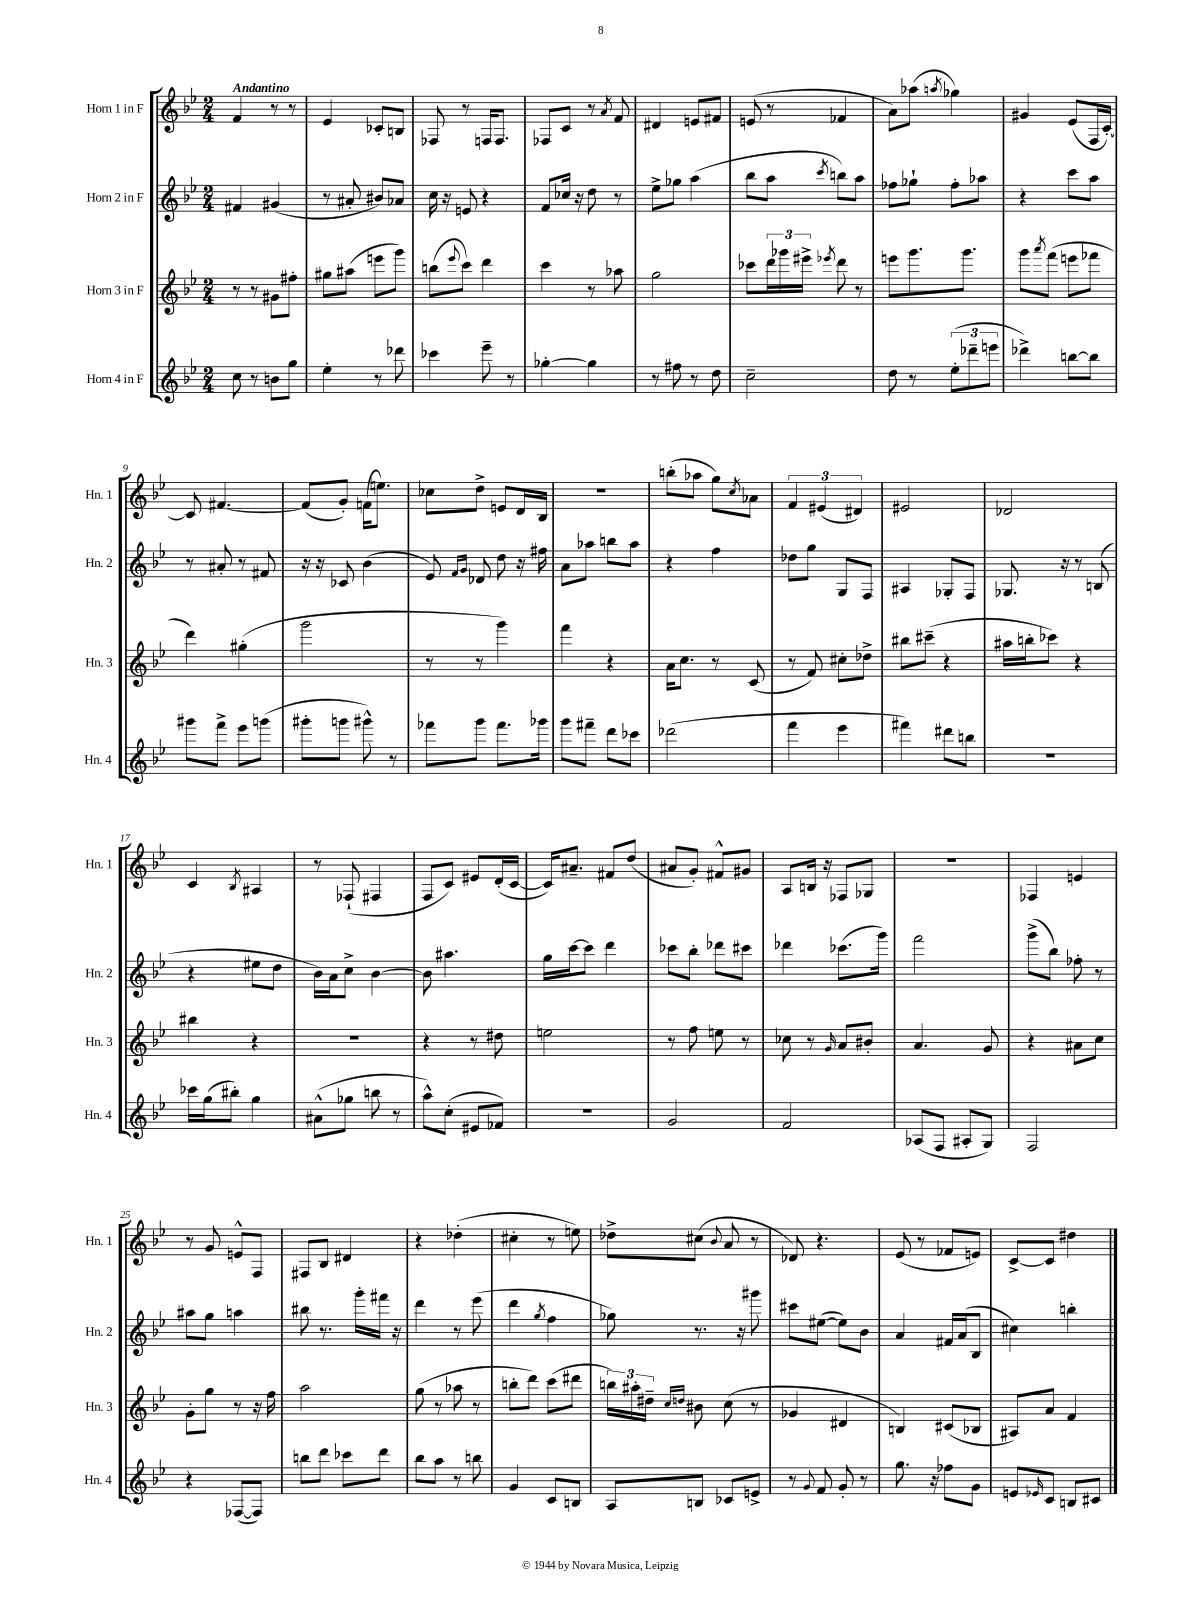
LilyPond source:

<<
\new StaffGroup <<
\new Staff = "s0" \with { instrumentName = "Horn 1 in F" shortInstrumentName = "Hn. 1" } {
    \clef treble \key bes \major \numericTimeSignature \time 2/4 \tempo "Andantino"
    f'4 r8 r8 |
    ees'4 ces'8-. b8 |
    fes8 r8 f16 f8. |
    fes8 c'8 r8 \acciaccatura { a'8 } f'8 |
    dis'4 e'8 fis'8 |
    e'8( r8 fes'4 |
    a'8) aes''8( \acciaccatura { a''8 } ges''4) |
    gis'4 ees'8( f16 c'16~-.) |
    c'8 fis'4.~ |
    fis'8( g'8-.) f'16( e''8.) |
    ces''8 d''8-> e'8 d'16 bes16 |
    r2 |
    b''8-.( aes''8 g''8) \acciaccatura { c''8 } aes'8 |
    \tuplet 3/2 { f'4 eis'4( dis'4) } |
    eis'2 |
    des'2 |
    c'4 \acciaccatura { bes8 } ais4 |
    r8 fes8-!( fis4 |
    f8 c'8) eis'8 d'16-.( c'16~ |
    c'16) ais'8.-- fis'8 d''8( |
    ais'8 g'8-.) fis'8-^ gis'8 |
    a8 b16 r16 fes8 ges8 |
    R2 |
    fes4 e'4 |
    r8 g'8 e'8-^ f8 |
    fis8 bes8 dis'4 |
    r4 des''4-.( |
    cis''4-. r8 e''8) |
    des''8-> cis''8( \appoggiatura { bes'8 } a'8 r8 |
    des'8) r4. |
    ees'8( r8 fes'8 e'8) |
    c'8~-> c'8 dis''4 \bar "|." |
}
\new Staff = "s1" \with { instrumentName = "Horn 2 in F" shortInstrumentName = "Hn. 2" } {
    \clef treble \key bes \major \numericTimeSignature \time 2/4
    fis'4 gis'4( |
    r8 ais'8-. bis'8) aes'8 |
    c''16 r16 e'8 r4 |
    f'8 ces''16 r16 d''8 r8 |
    ees''8-> ges''8 a''4( |
    bes''8 a''8 \acciaccatura { c'''8 } b''8) a''8 |
    fes''8 ges''8-! fes''8-. aes''8 |
    r4 c'''8 a''8 |
    r8 ais'8-. r8 fis'8 |
    r16 r16 ces'8 bes'4( |
    ees'8) \grace { f'16 g'16 } des'8 d''8 r16 fis''16 |
    a'8 aes''8 b''8 aes''8 |
    r4 f''4 |
    des''8 g''8 g8 f8 |
    ais4 ges8-. f8 |
    ges8. r16 r8 b8( |
    r4 eis''8 d''8 |
    bes'16) a'16 c''8-> bes'4~ |
    bes'8 ais''4. |
    g''16 c'''16~ c'''8 d'''4 |
    ces'''8 bes''8-. des'''8 cis'''8 |
    des'''4 ces'''8.( g'''16) |
    f'''2 |
    g'''8->( bes''8) fes''8-. r8 |
    ais''8 g''8 a''4 |
    bis''8 r8. g'''16-. fis'''16 r16 |
    d'''4 r8 ees'''8( |
    d'''4 \acciaccatura { g''8 } f''4 |
    ges''8) r8. r16 gis'''8 |
    cis'''8 eis''8~( eis''8) bes'8 |
    a'4 fis'16 a'16( bes8 |
    cis''4) b''4-. \bar "|." |
}
\new Staff = "s2" \with { instrumentName = "Horn 3 in F" shortInstrumentName = "Hn. 3" } {
    \clef treble \key bes \major \numericTimeSignature \time 2/4
    r8 r8 gis'8 fis''8-. |
    gis''8 ais''8( e'''8 g'''8) |
    b''8( \appoggiatura { ees'''8 } c'''8) d'''4 |
    c'''4 r8 aes''8 |
    g''2 |
    ces'''8 \tuplet 3/2 { d'''16 ges'''16 eis'''16-> } \acciaccatura { ees'''8 } d'''8 r8 |
    e'''8 g'''8. g'''8. |
    g'''8 \acciaccatura { a'''8 } f'''8( e'''8 fes'''8 |
    d'''4) gis''4-.( |
    g'''2 |
    r8 r8 g'''4) |
    f'''4 r4 |
    a'16 c''8. r8 c'8( |
    r8 f'8) cis''8-. des''8-> |
    bis''8 cis'''8--( r4 |
    ais''16 b''16-. ces'''8) r4 |
    bis''4 r4 |
    r2 |
    r4 r8 dis''8 |
    e''2 |
    r8 f''8 e''8 r8 |
    ces''8 r8 \grace { g'16 } a'8 bis'8-. |
    a'4. g'8 |
    r4 ais'8 c''8 |
    g'8-. g''8 r8 r16 f''16 |
    a''2 |
    g''8( r8 aes''8 r8 |
    b''8-. d'''8) c'''8( dis'''8 |
    \tuplet 3/2 { b''16) ais''16-. dis''16-- } \grace { c''16 d''16 } bis'8 c''8( r8 |
    ges'4 dis'4 |
    b4) cis'8( bes8 |
    ais8) a'8 f'4 \bar "|." |
}
\new Staff = "s3" \with { instrumentName = "Horn 4 in F" shortInstrumentName = "Hn. 4" } {
    \clef treble \key bes \major \numericTimeSignature \time 2/4
    c''8 r8 b'8 g''8 |
    ees''4-. r8 des'''8 |
    ces'''4 ees'''8-- r8 |
    ges''4~-. ges''4 |
    r8 fis''8 r8 d''8 |
    c''2-- |
    d''8 r8 \tuplet 3/2 { ees''8-.( des'''8-- e'''8 } |
    des'''4->) b''8~ b''8 |
    gis'''8 f'''8-> ees'''8 g'''8( |
    gis'''8-. g'''8 gis'''8-^) r8 |
    fes'''8 g'''8 fes'''8. ges'''16 |
    g'''8 fis'''8-- d'''8 ces'''8 |
    des'''2( |
    f'''4 ees'''4 |
    fis'''4) dis'''8 b''8 |
    R2 |
    ces'''16 g''16( bis''8-.) g''4 |
    ais'8-^( ges''8 b''8 r8 |
    a''8-^) c''8-.( eis'8 fes'8) |
    R2 |
    g'2 |
    f'2 |
    aes8( f8 ais8-. g8) |
    f2 |
    r4 fes8~( fes8) |
    b''8 d'''8 ces'''8 d'''8 |
    bes''8 a''8 r8 b''8 |
    g'4 c'8 b8 |
    a8 b8 ces'8 e'8-> |
    r8 \appoggiatura { g'8 } f'8 g'8-. r8 |
    g''8. r16 fes''8 g'8 |
    e'8 \grace { ees'16 } c'8 b8 cis'8 \bar "|." |
}
>>
>>
